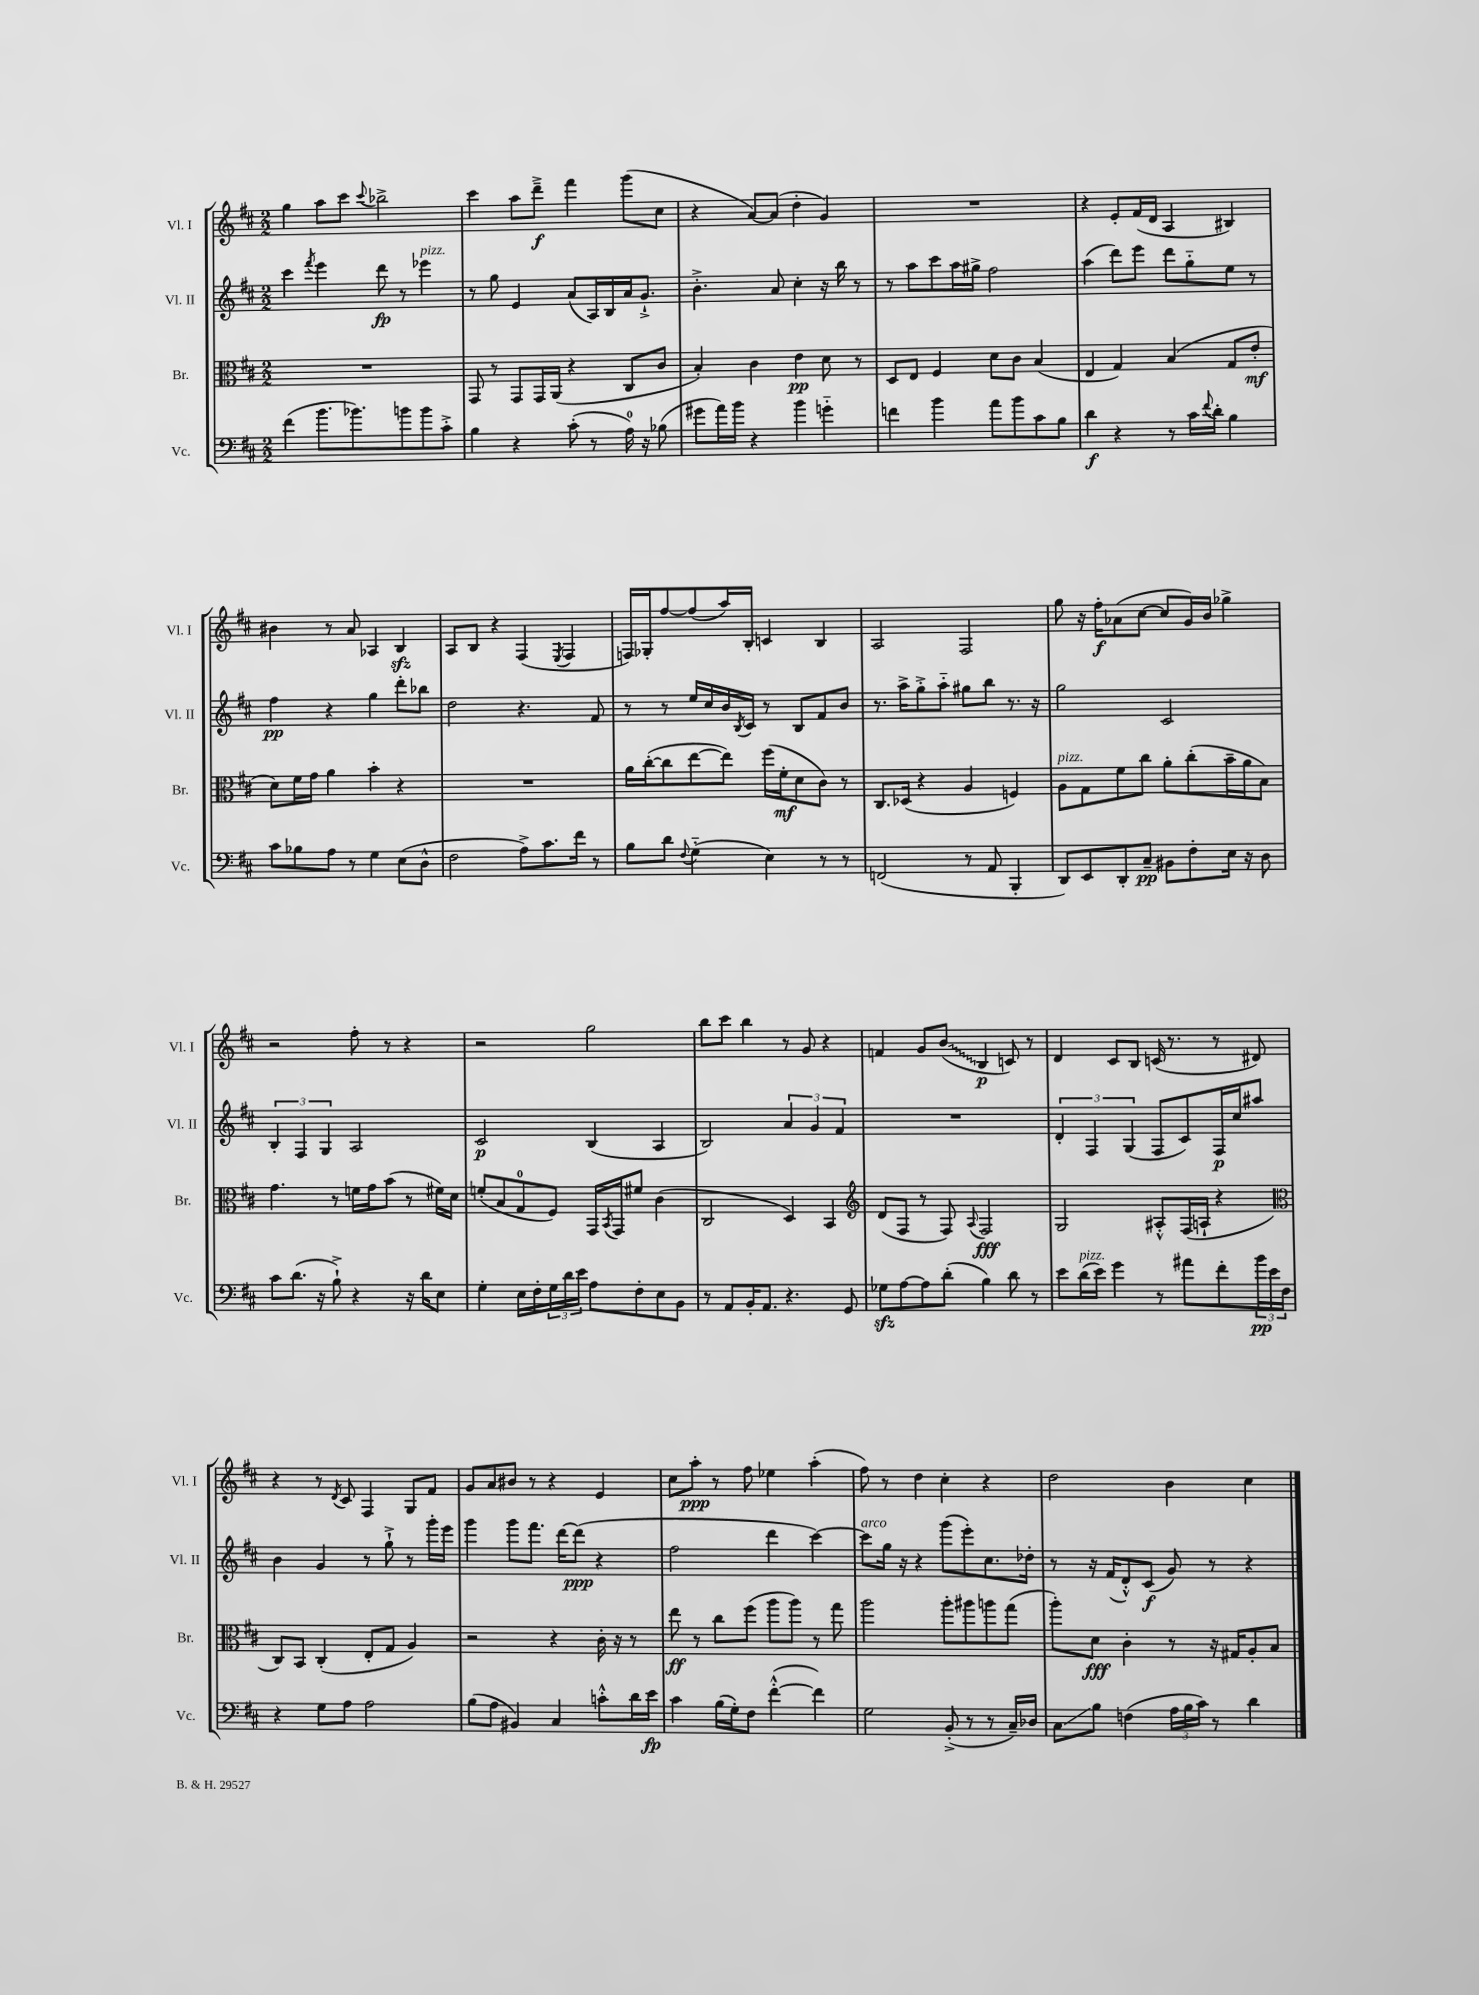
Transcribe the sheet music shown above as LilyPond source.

<<
\new StaffGroup <<
\new Staff = "s0" \with { instrumentName = "Vl. I" shortInstrumentName = "Vl. I" } {
    \clef treble \key d \major \numericTimeSignature \time 2/2
    g''4 a''8 cis'''8 \appoggiatura { cis'''8 } bes''2-> |
    cis'''4 a''8 d'''8--->\f fis'''4 g'''8( cis''8 |
    r4 a'8~) a'8( d''4-. g'4) |
    R1 |
    r4 e'8-. fis'16( d'16 a4 bis4) |
    bis'4 r8 a'8 aes4 b4\sfz |
    a8 b8 r4 fis4( \acciaccatura { e8 } fis4 |
    f16) ges16-. fis''8~ fis''8( a''16) b16-. c'4 b4 |
    a2 fis2 |
    g''8 r16 fis''16-.\f aes'8( cis''8~ cis''8 g'16) b'16 ges''4-> |
    r2 fis''8-. r8 r4 |
    r2 g''2 |
    b''8 cis'''8 b''4 r8 g'8 r4 |
    f'4 g'8 \once \override Glissando.style = #'zigzag b'8\glissando( b4\p c'8) r8 |
    d'4 cis'8 b8 c'16( r8. r8 dis'8) |
    r4 r8 \acciaccatura { d'8 } cis'8 fis4 g8 fis'8 |
    g'8 a'8 bis'8 r8 r4 e'4 |
    cis''8 a''8-.\ppp r8 fis''8 ees''4 a''4-.( |
    fis''8) r8 d''4 cis''4-. r4 |
    d''2 b'4 cis''4 \bar "|." |
}
\new Staff = "s1" \with { instrumentName = "Vl. II" shortInstrumentName = "Vl. II" } {
    \clef treble \key d \major \numericTimeSignature \time 2/2
    cis'''4 \acciaccatura { fis'''8 } e'''4 d'''8\fp r8 ees'''4^\markup { \italic "pizz." } |
    r8 g''8 e'4 a'8( a16) b16 a'16 g'8.-!-> |
    b'4.-.-> a'8 cis''4-. r16 b''16 r8 |
    r8 a''8 cis'''8 a''16 gis''16-> fis''2 |
    a''4( d'''8) e'''8 d'''8 g''8-_ e''8 r8 |
    fis''4\pp r4 g''4 d'''8-. bes''8 |
    d''2 r4. fis'8 |
    r8 r8 e''16 cis''16 b'16 \acciaccatura { b8 } cis'16 r8 b8 fis'8 b'8 |
    r8. a''16-> g''8-.-> a''8-_ gis''8 b''8 r8. r16 |
    g''2 cis'2 |
    \tuplet 3/2 { b4-. fis4 g4 } a2 |
    cis'2\p b4( a4 |
    b2) \tuplet 3/2 { a'4 g'4 fis'4 } |
    R1 |
    \tuplet 3/2 { d'4-. fis4 g4( } fis8 cis'8) fis16\p cis''16 ais''8 |
    b'4 g'4 r8 g''8-!-> r8 g'''16-. e'''16 |
    g'''4 g'''8 fis'''8. d'''16~ d'''8\ppp( r4 |
    fis''2 d'''4 cis'''4~) |
    cis'''8^\markup { \italic "arco" } g''16 r16 r4 g'''8( e'''8-.) cis''8. des''16-. |
    r8 r16 fis'16( d'8-.-^) cis'8\f( g'8) r8 r4 \bar "|." |
}
\new Staff = "s2" \with { instrumentName = "Br." shortInstrumentName = "Br." } {
    \clef alto \key d \major \numericTimeSignature \time 2/2
    R1 |
    g,8 r8 g,8 g,16 a,16( r4 cis8 cis'8 |
    b4-.) cis'4 e'4\pp d'8 r8 |
    d8 e8 fis4 d'8 cis'8 b4( |
    e4 g4) b4( g8 e'8-.\mf |
    d'8) fis'16 g'16 a'4 b'4-. r4 |
    R1 |
    a'16 cis''16~-.( cis''8 e''8~ e''8) fis''16( fis'16-.\mf d'8 cis'8) r8 |
    cis8. des16( r4 a4 f4) |
    a8^\markup { \italic "pizz." } g8 fis'8 cis''8 a'8-. cis''8-.( b'16-- a'16 b8) |
    g'4. r8 f'16 g'16 b'8( r8 fis'16) d'16 |
    f'8-.( b8 g8-0 fis8) g,16 \acciaccatura { b,8 } g,16 fis'8 cis'4( |
    cis2 d4) b,4 |
    \clef treble d'8( fis8 r8 fis8) \appoggiatura { a8 } fis2\fff |
    g2 ais8-.-^ fis16( a16-! r4 |
    \clef alto cis8) b,8 cis4-.( e8-. g8 a4) |
    r2 r4 cis'16-. r16 r8 |
    e''8\ff r8 cis''8 fis''8( a''8 a''8) r8 g''8 |
    a''2 a''8-. ais''8 a''8 g''8( |
    a''8-.) d'8\fff cis'4-. r8 r16 gis16 a8-. b8 \bar "|." |
}
\new Staff = "s3" \with { instrumentName = "Vc." shortInstrumentName = "Vc." } {
    \clef bass \key d \major \numericTimeSignature \time 2/2
    fis'4( b'8. bes'8.) b'8 b'8 cis'8-.-> |
    b4 r4 cis'8-.( r8 a16-0) r16 bes8( |
    gis'8 a'16) b'16 r4 b'4 g'4-_ |
    f'4 b'4 a'8 b'8 cis'8 b8 |
    d'4\f r4 r8 cis'16 \appoggiatura { fis'8 } d'16-. b4 |
    cis'8 bes8 a8 r8 g4 e8( d8-^ |
    fis2 a8->) cis'8. fis'16 r8 |
    b8 d'8 \appoggiatura { fis8 } g4-_( e4) r8 r8 |
    f,2( r8 a,8 b,,4-. |
    d,8) e,8 d,8-. cis8--\pp bis,8 fis8-. e16 r16 d8 |
    cis'8 d'8.( r16 b8-!->) r4 r16 d'16 e8 |
    g4-. e16 fis16-. \tuplet 3/2 { g16 d'16 e'16 } a8 fis8-. e8 b,8 |
    r8 a,8 b,16-. a,8. r4. g,8 |
    ges8\sfz a8~ a8 d'8-.( b4) d'8 r8 |
    e'8 d'16^\markup { \italic "pizz." }( e'16) g'4 r8 ais'8 fis'8-. \tuplet 3/2 { b'16\pp e'16 fis16 } |
    r4 g8 a8 a2 |
    b8( a8 bis,4) cis4 c'8-.-^ d'16 e'16\fp |
    cis'4 b16( g16-.) fis8 fis'4~-.-^( fis'4) |
    g2 b,8-.->( r8 r8 cis16--) des16 |
    cis8\glissando b8 f4( \tuplet 3/2 { a16 b16 cis'16) } r8 d'4 \bar "|." |
}
>>
>>
\layout { \context { \Score \remove "Bar_number_engraver" } }
